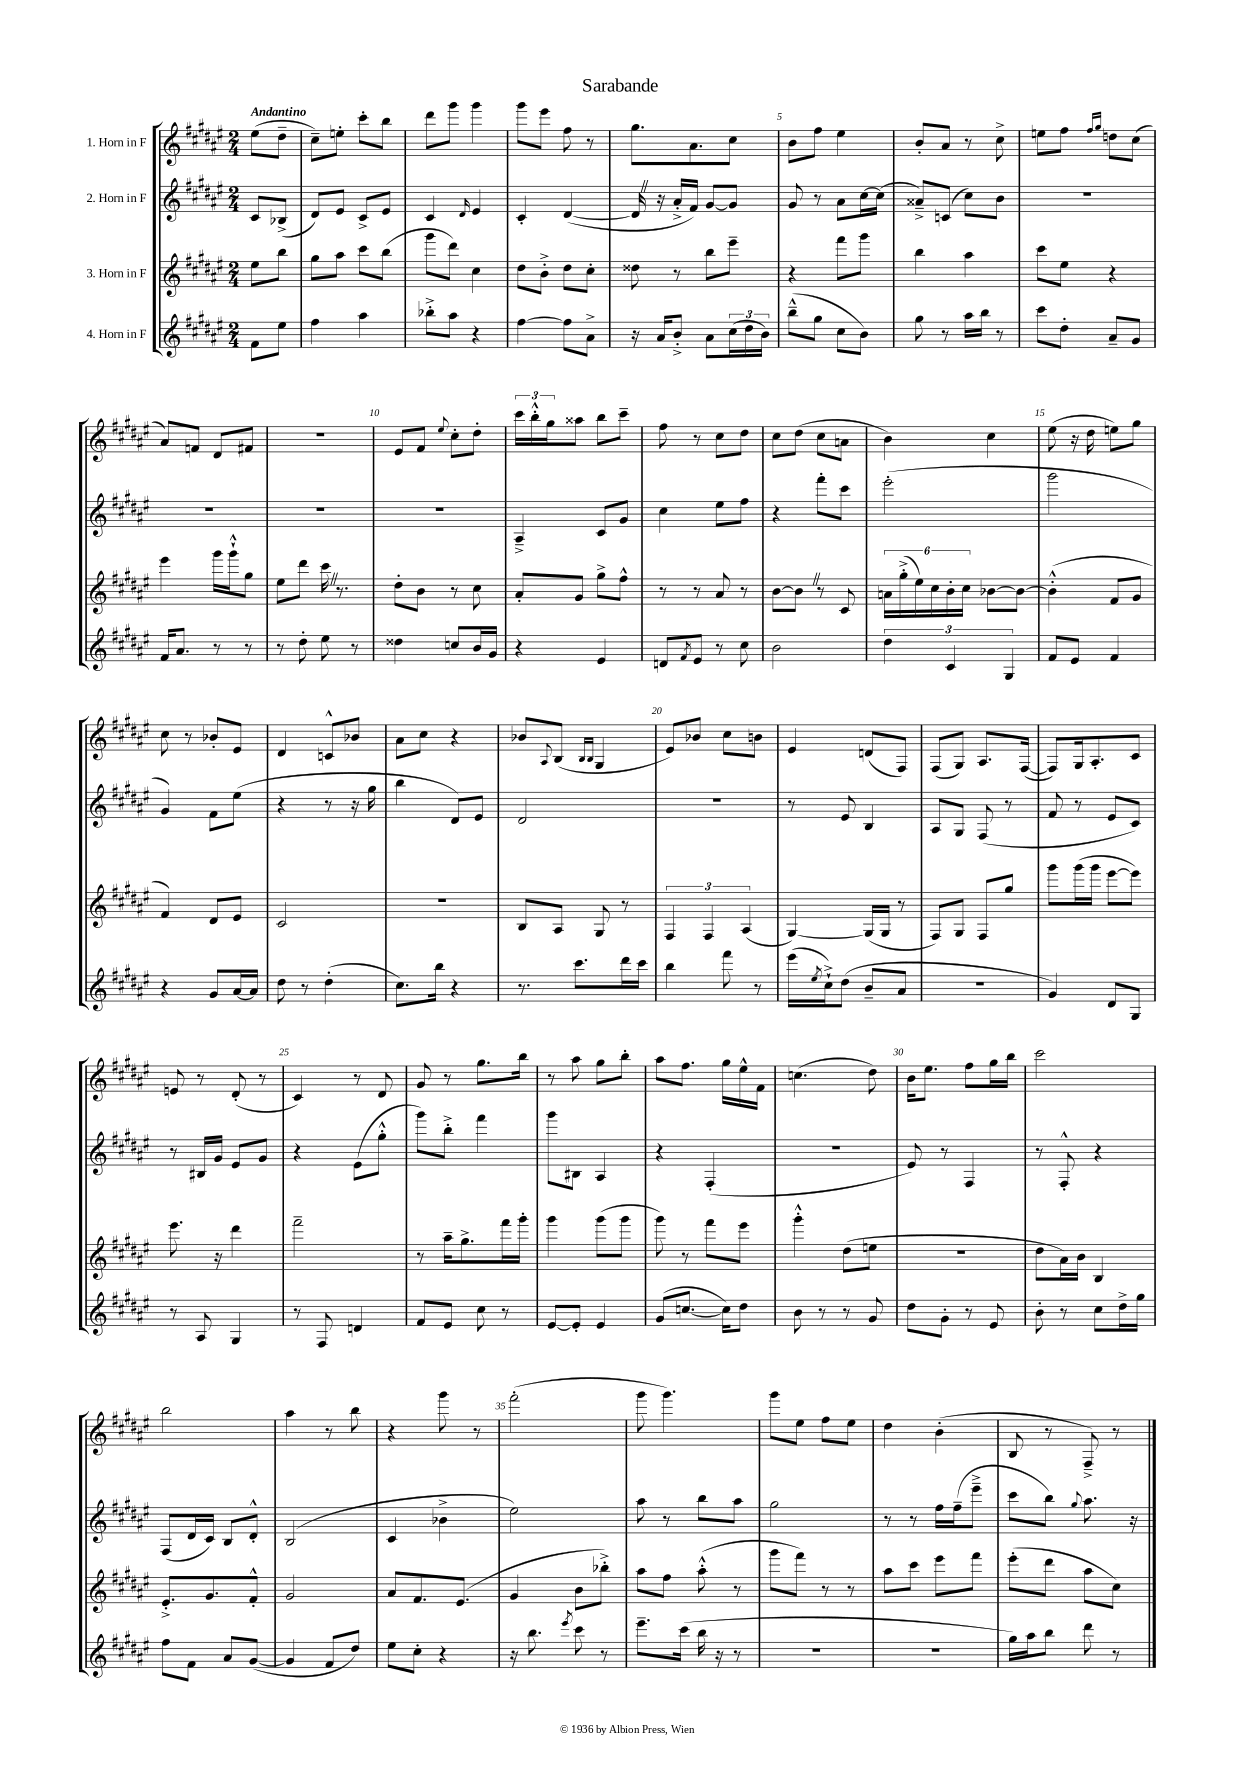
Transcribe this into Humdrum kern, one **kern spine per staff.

**kern	**kern	**kern	**kern
*staff4	*staff3	*staff2	*staff1
*clefG2	*clefG2	*clefG2	*clefG2
*k[f#c#g#d#a#e#]	*k[f#c#g#d#a#e#]	*k[f#c#g#d#a#e#]	*k[f#c#g#d#a#e#]
*M2/4	*M2/4	*M2/4	*M2/4
8f#	8ee#	8c#	(8ee#
8ee#	8bb	(8B-^	8dd#~
=	=	=	=
4ff#	8gg#	8d#)	8cc#~)
.	8aa#	8e#	8ee'
4aa#	8ccc#	8c#^	8ccc#'
.	(8bb	8e#	8bb
=	=	=	=
8bb-'^	8ggg#	4c#	8ddd#
8aa#	8ddd#)	.	8ggg#
.	.	16qqd#	.
4r	4cc#	4e#	4ggg#
=	=	=	=
[4ff#	8dd#	4c#'	8ggg#
.	8b'^	.	8eee#
8ff#]	8dd#	([4d#	8ff#
8a#^	8cc#'	.	8r
=	=	=	=
16r	8dd##	16d#]	8.gg#
16a#	.	16r	.
8b'^	8r	16a#'^	.
.	.	16f#)	8.a#
8a#	8bb	[8g#	.
(24cc#	8eee#~	8g#]	8cc#
24dd#	.	.	.
24b)	.	.	.
=	=	=	=
(8bb~^^	4r	8g#	8b
8gg#	.	8r	8ff#
8cc#	8fff#	8a#	4ee#
8b)	8ggg#	[16cc#	.
.	.	(16cc#]	.
=	=	=	=
8gg#	4bb	8a##~^)	8b'
8r	.	(8c	8a#
16aa#	4aa#	8cc#)	8r
16bb	.	.	.
8r	.	8b	8cc#^
=	=	=	=
8ccc#	8ccc#	2r	8ee
8dd#'	8ee#	.	8ff#
.	.	.	16qqff#
.	.	.	16qqgg#
8a#~	4r	.	8dd
8g#	.	.	(8cc#
=	=	=	=
16f#	4eee#	2r	8a#)
8.a#	.	.	.
.	.	.	8f
8r	16ggg#	.	8d#
.	16ggg#`^^	.	.
8r	8gg#	.	8f#
=	=	=	=
8r	8ee#	2r	2r
8dd#'	8ddd#	.	.
8ee#	16ccc#	.	.
.	8.r	.	.
8r	.	.	.
=	=	=	=
4dd##	8dd#'	2r	8e#
.	8b	.	8f#
.	.	.	8qqee#
8cc	8r	.	8cc#'
16b	8cc#	.	8dd#'
16g#	.	.	.
=	=	=	=
4r	8a#'	4A#~^	24ccc#
.	.	.	24bb'^^
.	.	.	24gg#
.	8g#	.	8aa##
4e#	8gg#^	8c#	8bb
.	8ff#^^	8g#	8ccc#~
=	=	=	=
8d	8r	4cc#	8ff#
8qf#	.	.	.
8e#	8r	.	8r
8r	8a#	8ee#	8cc#
8cc#	8r	8ff#	8dd#
=	=	=	=
2b	[8b	4r	8cc#
.	8b]	.	(8dd#
.	8r	8fff#'	8cc#
.	8c#	8ccc#	8a
=	=	=	=
6dd#	24a	(2eee#'	4b)
.	(24gg#'^	.	.
.	24ee#)	.	.
.	24cc#	.	.
6c#	24b'	.	.
.	24cc#	.	.
.	[8b-	.	4cc#
6G#	.	.	.
.	8b-_	.	.
=	=	=	=
8f#	(4b-'^^]	2ggg#	(8ee#
8e#	.	.	16r
.	.	.	16dd#
4f#	8f#	.	8ee)
.	8g#	.	8gg#
=	=	=	=
4r	4f#)	4g#)	8cc#
.	.	.	8r
8g#	8d#	8f#	8b-'
[16a#	8e#	(8ee#	8e#
16a#]	.	.	.
=	=	=	=
8dd#	2c#	4r	4d#
8r	.	.	.
(4dd#'	.	8r	8c^^
.	.	16r	8b-
.	.	16gg#	.
=	=	=	=
8.cc#)	2r	4bb	8a#
.	.	.	8cc#
16bb	.	.	.
4r	.	8d#)	4r
.	.	8e#	.
=	=	=	=
8.r	8B	2d#	8b-
.	.	.	8qqA#
.	8A#	.	(8B
8.ccc#	.	.	.
.	.	.	16qqB
.	.	.	16qqB
.	8G#	.	4G#
16ddd#	8r	.	.
16ccc#	.	.	.
=	=	=	=
4bb	6F#	2r	8e#)
.	.	.	8b-
.	6F#	.	.
8fff#	.	.	8cc#
.	(6A#	.	.
8r	.	.	8b
=	=	=	=
(16eee#	[4G#)	8r	4e#
8qee#	.	.	.
16cc#`^)	.	.	.
(8dd#	.	8e#	.
8b~	(16G#]	4B	(8d
.	16G#	.	.
8a#	8r	.	8F#)
=	=	=	=
2r	8F#)	8A#	(8F#
.	8G#	8G#	8G#)
.	8F#	(8F#	8.A#
.	8gg#	8r	.
.	.	.	([16F#
=	=	=	=
4g#)	8ggg#	8f#	8F#])
.	(16ggg#	8r	16G#
.	16ggg#	.	8.A#'
8d#	[8eee#	8e#	.
8G#	8eee#])	8c#)	8c#
=	=	=	=
8r	8.eee#	8r	8e
8A#	.	16B#	8r
.	16r	16g#	.
4G#	4ddd#	8e#	(8d#'
.	.	8g#	8r
=	=	=	=
8r	2fff#~	4r	4c#)
8F#	.	.	.
4d	.	(8e#	8r
.	.	8gg#'^^	8d#
=	=	=	=
8f#	8r	8ggg#)	8g#
8e#	16aa#~	8bb'^	8r
.	8.gg#^	.	.
8cc#	.	4fff#	8.gg#
8r	16fff#	.	.
.	16ggg#'	.	16bb
=	=	=	=
[8e#	4ggg#	8ggg#	8r
8e#']	.	8B#	8aa#
4e#	(8ggg#	4A#	8gg#
.	8ggg#	.	8bb'
=	=	=	=
(8g#	8ggg#)	4r	8aa#
[8.cc	8r	.	8.ff#
.	8fff#	(4F#'	.
16cc])	.	.	16gg#
8dd#	8eee#	.	16ee#^^
.	.	.	16f#
=	=	=	=
8b	4ggg#'^^	2r	(4.cc
8r	.	.	.
8r	(8dd#	.	.
8g#	8ee	.	8dd#)
=	=	=	=
8dd#	2r	8e#)	16b
.	.	.	8.ee#
8g#'	.	8r	.
8r	.	4F#	8ff#
8e#	.	.	16gg#
.	.	.	16bb
=	=	=	=
8b'	8dd#	8r	2ccc#
8r	16a#)	8F#'^^	.
.	16b	.	.
8cc#	4B	4r	.
16dd#^	.	.	.
16gg#	.	.	.
=	=	=	=
8ff#	8.e#'^	(8F#	2bb
8f#	.	16d#	.
.	8.g#	16c#)	.
8a#	.	8B	.
([8g#	8f#'^^	8d#'^^	.
=	=	=	=
4g#]	2g#	(2B	4aa#
8f#	.	.	8r
8dd#)	.	.	8bb
=	=	=	=
8ee#	8a#	4c#	4r
8cc#'	8.f#	.	.
4r	.	4b-^	8ggg#
.	(8.e#	.	.
.	.	.	8r
=	=	=	=
16r	4g#	2ee#)	(2fff#'
8.bb	.	.	.
8qeee#	.	.	.
8ccc#	8b	.	.
8r	8bb-'^)	.	.
=	=	=	=
8.eee#~	8aa#	8aa#	8ggg#
.	8ff#	8r	4.ggg#)
(16ccc#	.	.	.
16bb	(8aa#'^^	8bb	.
16r	.	.	.
8r	8r	8aa#	.
=	=	=	=
2r	8ggg#	2gg#	8ggg#
.	8fff#)	.	8ee#
.	8r	.	8ff#
.	8r	.	8ee#
=	=	=	=
2r	8aa#	8r	4dd#
.	8ccc#	8r	.
.	8eee#	16ff#	(4b'
.	.	(16ff#~	.
.	8fff#	8eee#~^	.
=	=	=	=
16gg#)	(8eee#'	8ccc#	8B
16aa#	.	.	.
8bb	8ddd#	8bb)	8r
.	.	8qqgg#	.
8ddd#	8aa#	8.aa#	8F#~^)
8r	8cc#)	.	8r
.	.	16r	.
==	==	==	==
*-	*-	*-	*-
